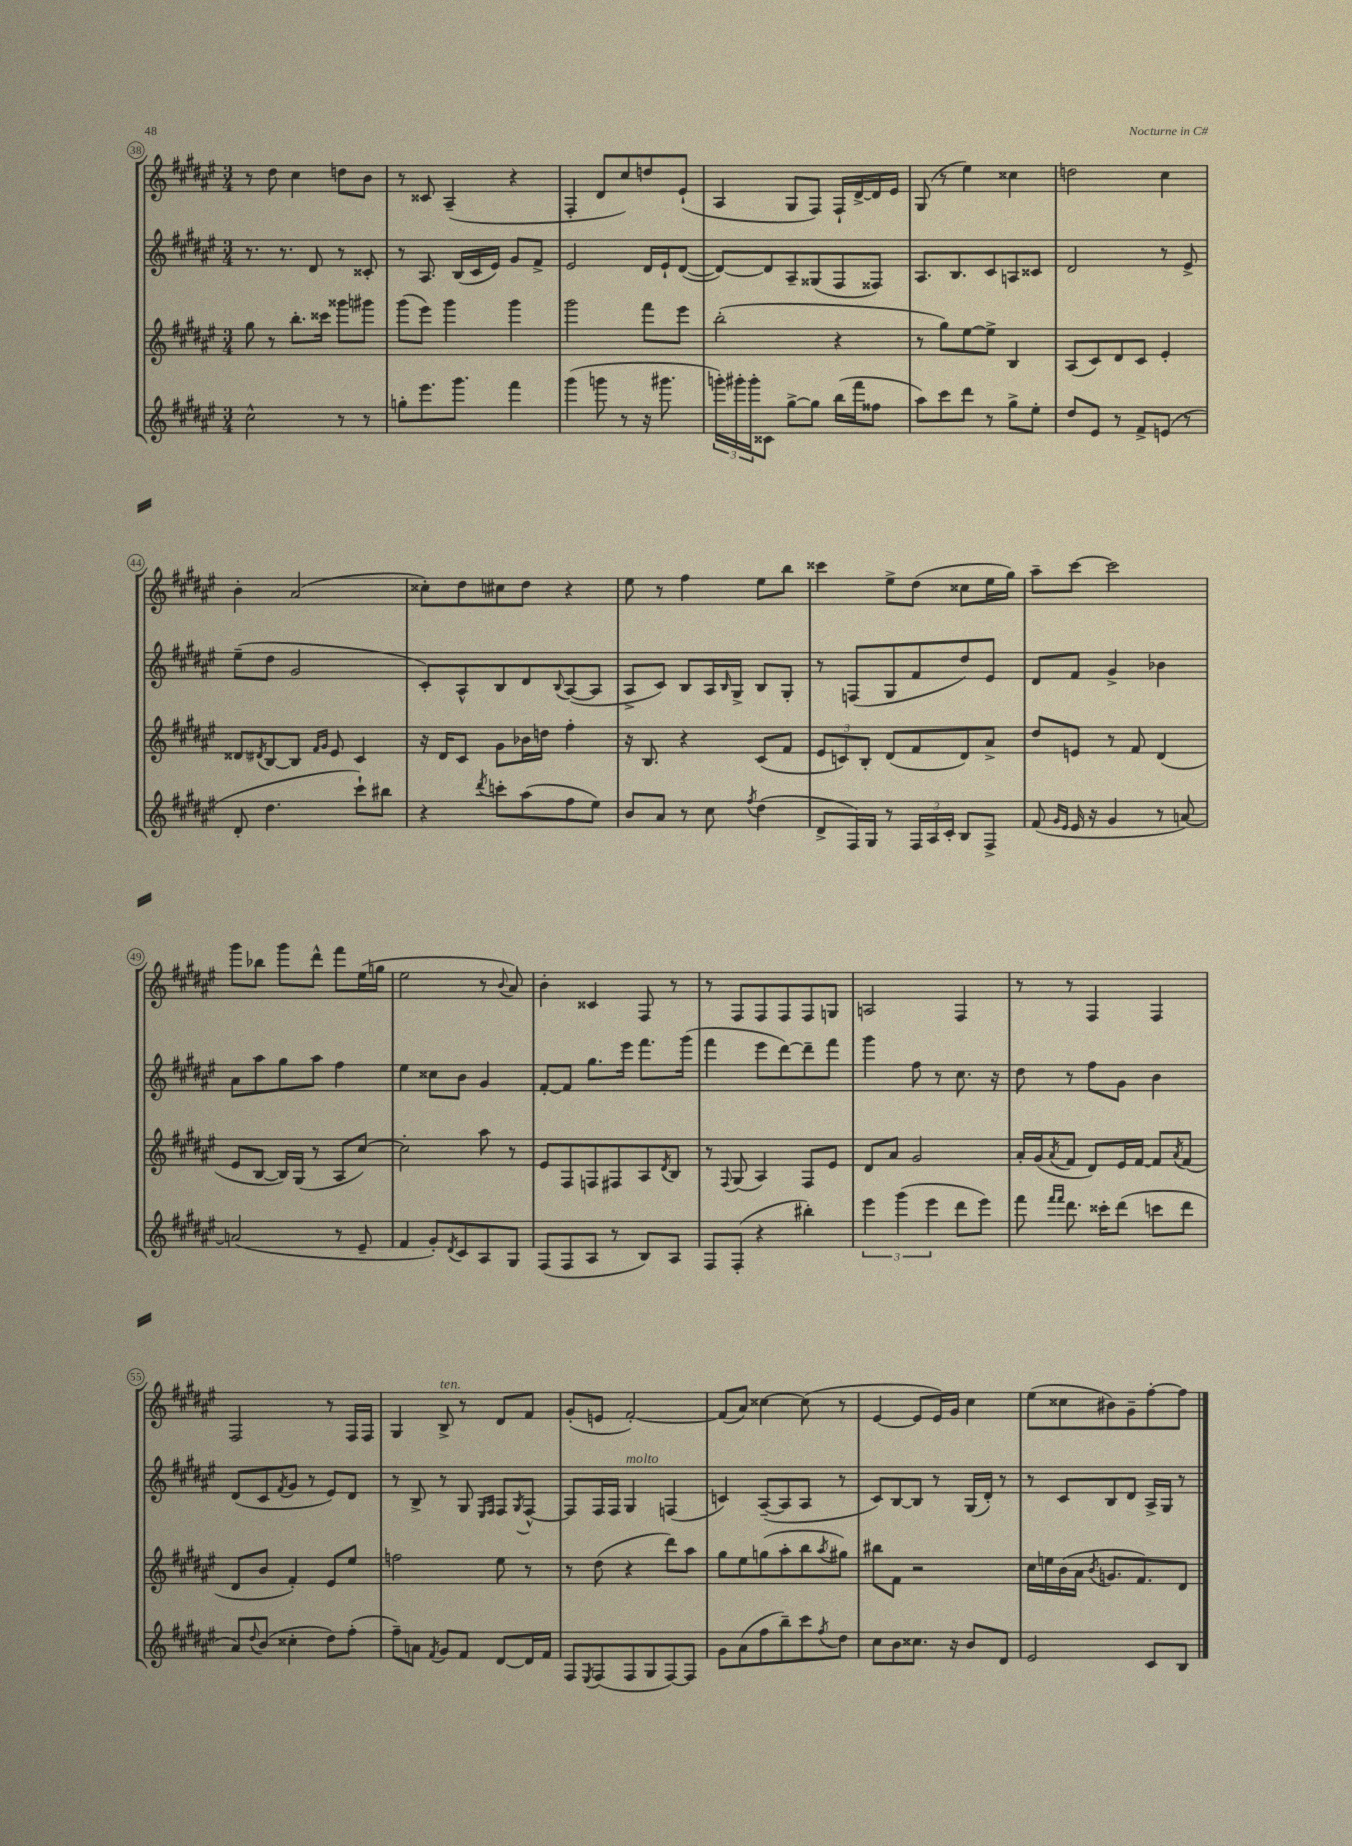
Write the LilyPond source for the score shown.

<<
\new StaffGroup <<
\new Staff = "s0" {
    \clef treble \key fis \major \numericTimeSignature \time 3/4
    r8 dis''8 cis''4 d''8 b'8 |
    r8 cisis'8 ais4--( r4 |
    fis4-. dis'8 cis''8) d''8 eis'8-!( |
    ais4 gis8 fis8) fis16-! dis'16~-> dis'16 eis'16 |
    gis8( r8 eis''4) cisis''4 |
    d''2 cis''4 |
    b'4-. ais'2( |
    cisis''8-.) dis''8 cis''8 dis''8 r4 |
    eis''8 r8 fis''4 eis''8 b''8 |
    cisis'''4 eis''8-> dis''8( cisis''8 eis''16 gis''16) |
    ais''8-- cis'''8~ cis'''2 |
    gis'''8 bes''8 gis'''8 dis'''8-^ fis'''8 eis''16( g''16 |
    eis''2 r8 \appoggiatura { b'8 } ais'8) |
    b'4-. cisis'4 fis8 r8 |
    r8 fis8 fis8 fis8 fis8 g8 |
    a2 fis4 |
    r8 r8 fis4 fis4 |
    fis2 r8 fis16 fis16 |
    gis4 b8->^\markup { \italic "ten." } r8 dis'8 fis'8 |
    gis'8-.( e'8 fis'2~-.) |
    fis'8( ais'8) cisis''4~ cisis''8( r8 |
    eis'4~ eis'8 eis'16) gis'16 cis''4 |
    eis''8( cisis''8 bis'8) gis'8-- fis''8~-. fis''8 \bar "|." |
}
\new Staff = "s1" {
    \clef treble \key fis \major \numericTimeSignature \time 3/4
    r8. r8. dis'8 r8 cisis'8-. |
    r8 ais8. b16( cis'16 eis'16) gis'8 fis'8-> |
    eis'2 dis'16 eis'16-! dis'8~( |
    dis'8~) dis'8 ais8-- gisis8( fis8 fisis8) |
    ais8. b8. cis'8 a8 cisis'8 |
    dis'2 r8 eis'8-> |
    eis''8--( dis''8 gis'2 |
    cis'8-.) ais8-^ b8 dis'8 \appoggiatura { b8 } ais8~( ais8 |
    ais8-> cis'8) b8 ais16 \grace { b16 } gis16-> b8 gis8-. |
    r8 f8( gis8 fis'8 dis''8) eis'8 |
    dis'8 fis'8 gis'4-> bes'4 |
    ais'8 ais''8 gis''8 ais''8 fis''4 |
    eis''4 cisis''8 b'8 gis'4 |
    fis'8~-. fis'8 gis''8. eis'''16 fis'''8. gis'''16( |
    fis'''4 eis'''8 dis'''8~) dis'''8-- fis'''8 |
    gis'''4 fis''8 r8 cis''8. r16 |
    dis''8 r8 fis''8 gis'8 b'4 |
    dis'8( cis'8 \acciaccatura { fis'8 } gis'8 r8 eis'8) dis'8 |
    r8 b8-> r8 gis8 \grace { eis16 fis16 } fis8 \acciaccatura { gis8 } fis8~-^ |
    fis8 fis16 fis16 gis4^\markup { \italic "molto" } f4( |
    c'4) ais8~--( ais8 ais8 r8 |
    cis'8) b8~ b8 r8 gis16( dis'16-.) r8 |
    r8 cis'8 b8 dis'8 ais16-> gis16 r8 \bar "|." |
}
\new Staff = "s2" {
    \clef treble \key fis \major \numericTimeSignature \time 3/4
    gis''8 r8 b''8.-. cisis'''16 gisis'''8 gis'''8 |
    gis'''8( eis'''8) gis'''4 gis'''4 |
    gis'''2 fis'''8 eis'''8 |
    b''2-.( r4 |
    r8 gis''8) eis''8~ eis''8-> b4 |
    ais8( cis'8) dis'8 cis'8 eis'4-. |
    disis'8 \acciaccatura { dis'8 } b8~ b8 \grace { fis'16 gis'16 } eis'8 cis'4 |
    r16 dis'16 cis'8 gis'8 bes'16 d''16 fis''4-. |
    r16 b8. r4 cis'8( fis'8 |
    \tuplet 3/2 { eis'8 c'8) b8-. } dis'8( fis'8 dis'8) ais'8-> |
    dis''8 e'8 r8 fis'8 dis'4( |
    eis'8 b8~ b16) gis16( r8 ais8 cis''8~) |
    cis''2-. ais''8 r8 |
    eis'8 fis8 f8 fis8 ais8 \acciaccatura { dis'8 } b8 |
    r8 \appoggiatura { fis8 } gis8( ais4) fis8 eis'8 |
    dis'8 ais'8 gis'2 |
    ais'16-. gis'16( \acciaccatura { ais'8 } fis'8 dis'8) eis'16 fis'16~ fis'8 \acciaccatura { ais'8 } fis'8( |
    dis'8 b'8 fis'4-.) eis'8 eis''8 |
    f''2 eis''8 r8 |
    r8 dis''8( r4 dis'''8) ais''8 |
    gis''8 eis''8 g''8( ais''8-. b''8 \acciaccatura { ais''8 } gis''8) |
    bis''8 fis'8 r2 |
    cis''16 e''16 b'16( ais'16 \acciaccatura { b'8 } g'8. fis'8.) dis'8 \bar "|." |
}
\new Staff = "s3" {
    \clef treble \key fis \major \numericTimeSignature \time 3/4
    cis''2-^ r8 r8 |
    g''8-. eis'''8. gis'''8. fis'''4 |
    gis'''4( g'''8 r8 r16 gis'''8. |
    \tuplet 3/2 { g'''16-.) gis'''16-. gis'''16-. } cisis'8 gis''8~-> gis''8 b''16( fis'''16 fisis''8 |
    ais''8) cis'''8 dis'''8 r8 gis''8-> eis''8-. |
    dis''8 eis'8 r8 fis'8-> e'8( r8 |
    dis'8-. dis''4. cis'''8-!) bis''8 |
    r4 \acciaccatura { dis'''8 } c'''8-. ais''8( fis''8 eis''8) |
    b'8 ais'8 r8 cis''8 \acciaccatura { fis''8 } dis''4( |
    dis'8-> fis16) gis16 r8 \tuplet 3/2 { fis16 ais16 cis'16-. } b8 fis8-> |
    fis'8( \grace { gis'16 eis'16 } eis'16 r16 gis'4 r8 a'8~) |
    a'2( r8 eis'8-- |
    fis'4 gis'8-.) \acciaccatura { dis'8 } cis'8 ais8 gis8 |
    fis8( fis8 ais8 r8 b8) ais8 |
    fis8 fis8-.( r4 bis''4-.) |
    \tuplet 3/2 { eis'''4 gis'''4( eis'''4 } dis'''8 eis'''8) |
    fis'''8 \grace { fis'''16 fis'''16 } dis'''8. cisis'''16-. dis'''8( c'''8 dis'''8 |
    ais'8) \appoggiatura { dis''8 } b'8( cisis''4-. dis''8) fis''8-.( |
    fis''8--) a'8 \acciaccatura { fis'8 } gis'8 fis'8 dis'8~ dis'16 fis'16 |
    fis8 \acciaccatura { eis8 } fis8( fis8 gis8 fis8~) fis8 |
    gis'8 ais'8( fis''8 b''8--) cis'''8 \acciaccatura { fis''8 } dis''8 |
    cis''8 b'8 cisis''8. r16 b'8 dis'8 |
    eis'2 cis'8 b8 \bar "|." |
}
>>
>>
\layout { \context { \Score currentBarNumber = #38 \override BarNumber.stencil = #(make-stencil-circler 0.1 0.3 ly:text-interface::print) } }
